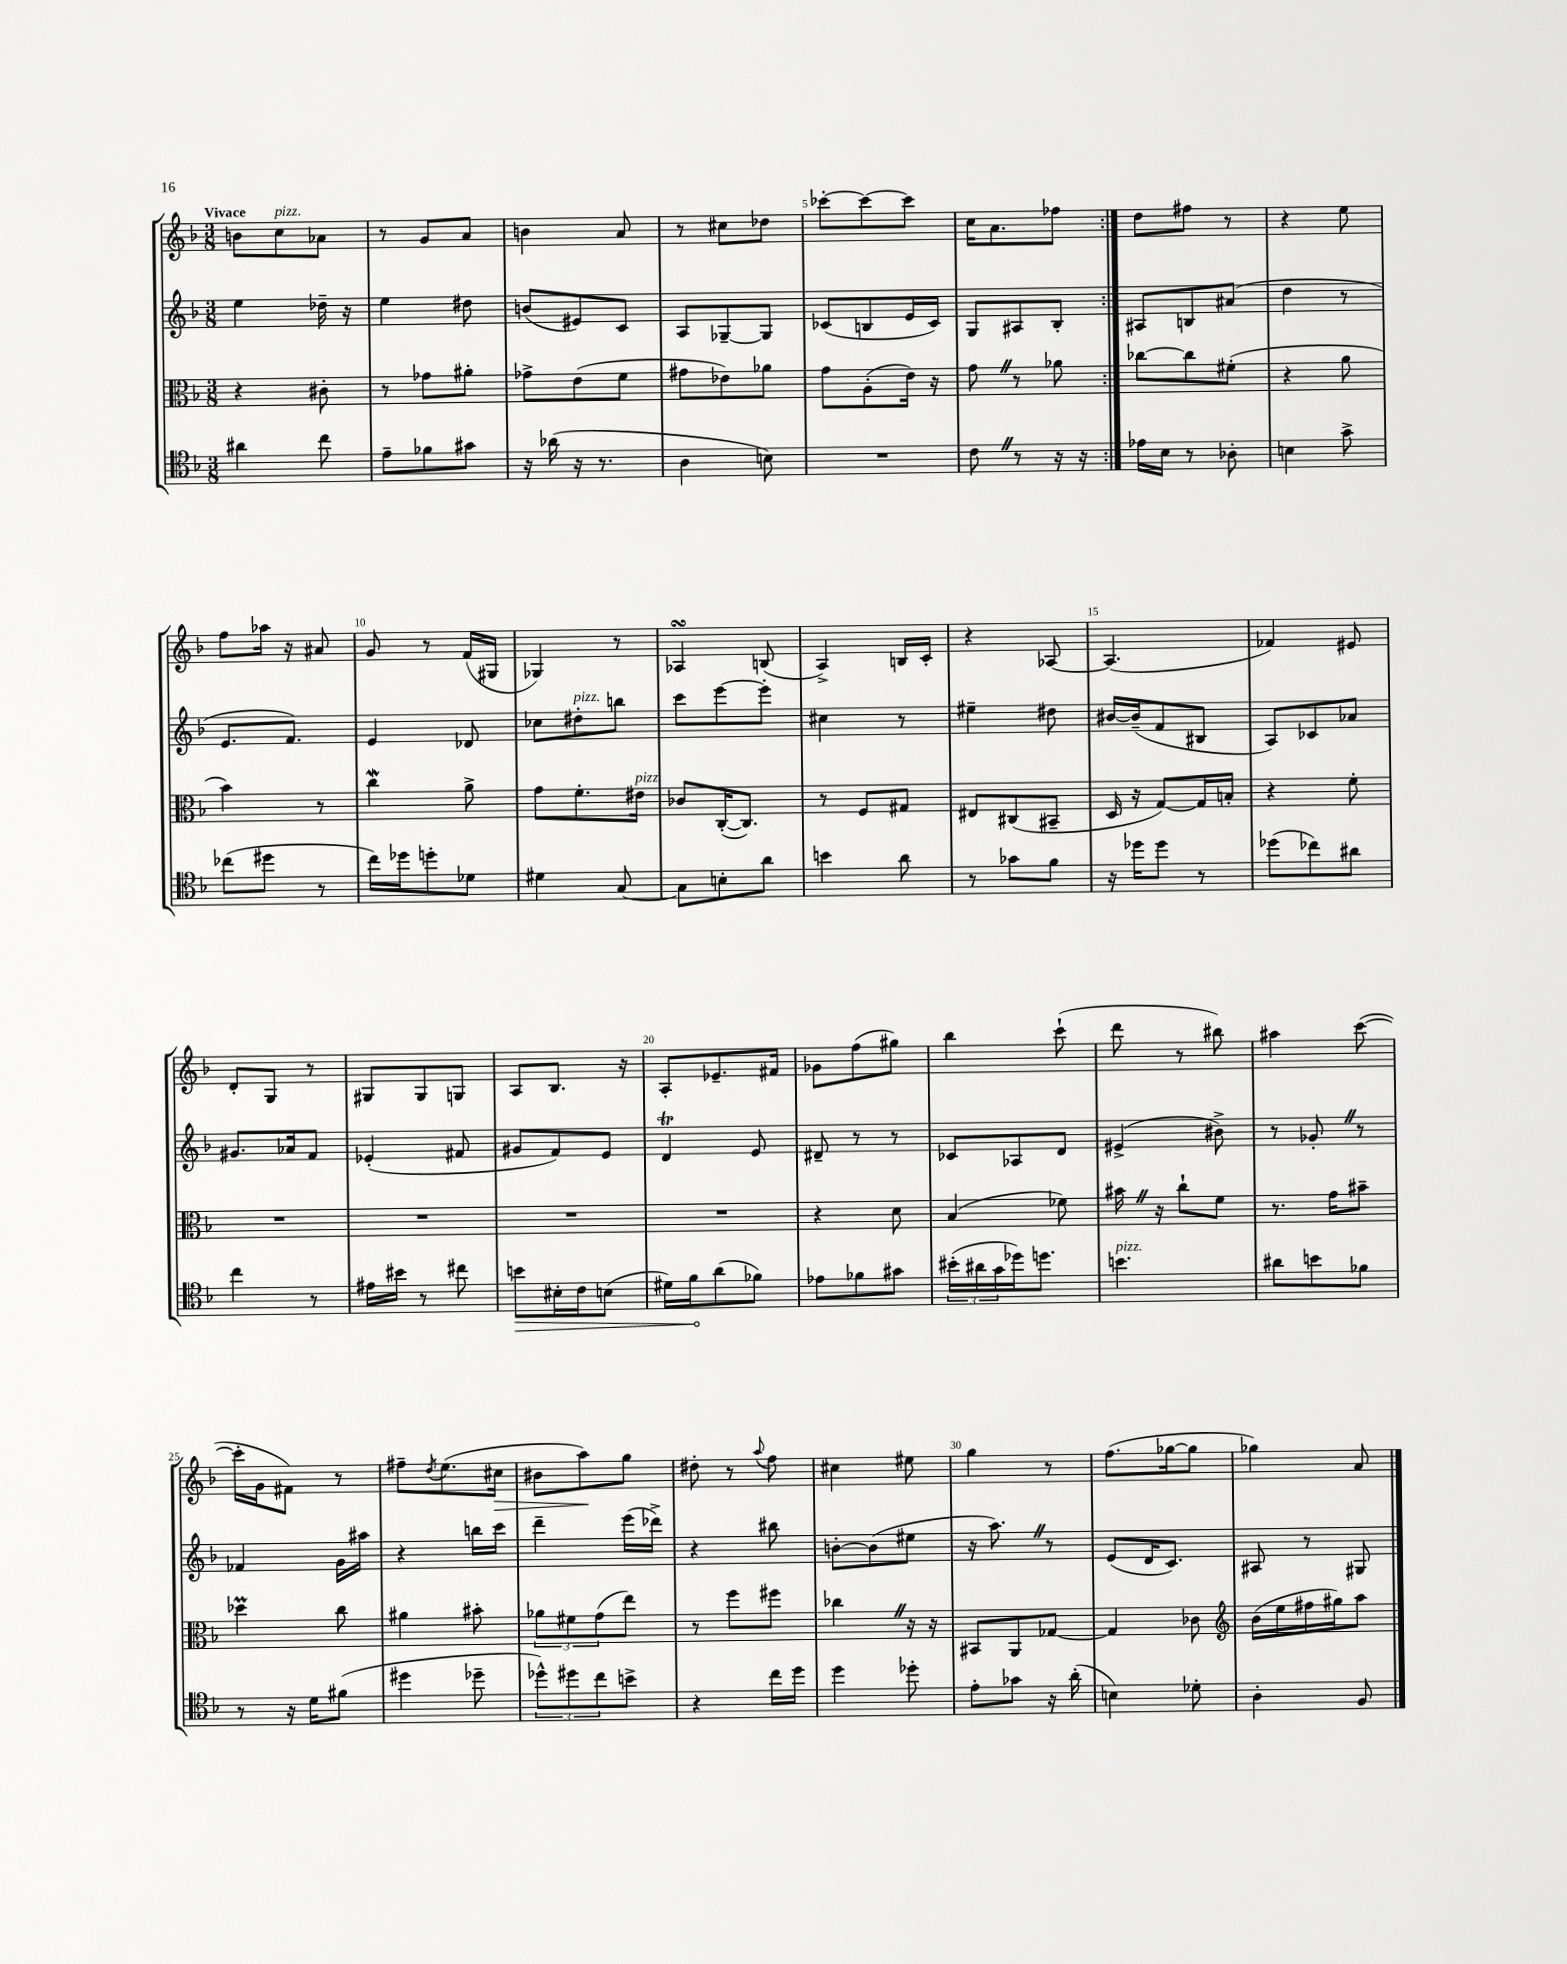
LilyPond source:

<<
\new StaffGroup <<
\new Staff = "s0" {
    \clef treble \key f \major \numericTimeSignature \time 3/8 \tempo "Vivace"
    \repeat volta 2 { b'8 c''8^\markup { \italic "pizz." } aes'8 |
    r8 g'8 a'8 |
    b'4 a'8 |
    r8 cis''8 des''8 |
    ces'''8~-. ces'''8~ ces'''8 |
    c''16 a'8. fes''8 | }
    d''8 fis''8 r8 |
    r4 e''8 |
    f''8 aes''16 r16 ais'8 |
    g'8 r8 f'16( gis16 |
    ges4) r8 |
    aes4\turn b8( |
    a4->) b16 c'16-. |
    r4 aes8~ |
    aes4.( |
    fes'4) eis'8 |
    d'8-. g8 r8 |
    gis8 gis8 g8 |
    a8 bes8. r16 |
    a8-. ees'8.-- fis'16 |
    ges'8 f''8( gis''8) |
    bes''4 c'''8-!( |
    d'''8 r8 bis''8) |
    ais''4 c'''8~( |
    c'''16-. g'16 fis'8) r8 |
    fis''8-- \acciaccatura { d''8 } e''8.( cis''16\> |
    bis'8 a''8\!) g''8 |
    dis''8-. r8 \appoggiatura { a''8 } f''8 |
    cis''4 eis''8 |
    g''4 r8 |
    f''8.( ges''16~ ges''8 |
    ges''4) a'8 \bar "|." |
}
\new Staff = "s1" {
    \clef treble \key f \major \numericTimeSignature \time 3/8
    \repeat volta 2 { e''4 des''16-- r16 |
    e''4 dis''8 |
    b'8( eis'8) c'8 |
    a8 ges8~-- ges8 |
    ces'8( b8 e'16 ces'16) |
    g8 ais8 bes8-. | }
    ais8 b8 ais'8( |
    d''4 r8 |
    e'8. f'8.) |
    e'4 des'8 |
    ces''8 dis''8-.^\markup { \italic "pizz." } b''8 |
    c'''8 e'''8~ e'''8-. |
    cis''4 r8 |
    eis''4-- dis''8 |
    bis'16~ bis'16--( f'8 bis8 |
    a8) ces'8 aes'8 |
    gis'8. aes'16 f'8 |
    ees'4-.( fis'8 |
    gis'8 f'8) e'8 |
    d'4\trill e'8 |
    dis'8-- r8 r8 |
    ces'8 aes8 d'8 |
    eis'4->( bis'8->) |
    r8 ges'8-. \once \override BreathingSign.text = \markup { \musicglyph "scripts.caesura.straight" } \breathe r8 |
    fes'4 g'16 ais''16 |
    r4 b''16 c'''16 |
    d'''4-- e'''16( des'''16->) |
    r4 bis''8 |
    b'8~-. b'8( eis''8 |
    r16 a''8.) \once \override BreathingSign.text = \markup { \musicglyph "scripts.caesura.straight" } \breathe r8 |
    e'8( d'16 c'8.) |
    ais8 r8 gis8 \bar "|." |
}
\new Staff = "s2" {
    \clef alto \key f \major \numericTimeSignature \time 3/8
    \repeat volta 2 { r4 cis'8-. |
    r8 ges'8 ais'8-. |
    ges'8-> e'8( f'8 |
    gis'8 ees'8) aes'8 |
    g'8 a8-.( e'16) r16 |
    g'8 \once \override BreathingSign.text = \markup { \musicglyph "scripts.caesura.straight" } \breathe r8 aes'8 | }
    ces''8~ ces''8 fis'8-.( |
    r4 a'8 |
    bes'4) r8 |
    c''4\mordent a'8-> |
    g'8 f'8.-. eis'16^\markup { \italic "pizz." } |
    ces'8 c16~-.( c8.) |
    r8 f8 gis8 |
    eis8 cis8( bis,8-- |
    d16 r16 g8~) g16 b16-. |
    r4 f'8-. |
    R4. |
    R4. |
    R4. |
    R4. |
    r4 d'8 |
    bes4( fes'8) |
    bis'16 \once \override BreathingSign.text = \markup { \musicglyph "scripts.caesura.straight" } \breathe r16 c''8-! f'8 |
    r8. g'16 bis'8-- |
    des''4\prall c''8 |
    ais'4 bis'8-. |
    \tuplet 3/2 { aes'8 fis'8 g'8( } e''8) |
    r8 f''8 fis''8 |
    ces''4 \once \override BreathingSign.text = \markup { \musicglyph "scripts.caesura.straight" } \breathe r16 r16 |
    bis,8 a,8 ges8~ |
    ges4 ces'8 |
    \clef treble bes'16( e''16 fis''16 gis''16) a''8 \bar "|." |
}
\new Staff = "s3" {
    \clef tenor \key f \major \numericTimeSignature \time 3/8
    \repeat volta 2 { ais'4 c''8 |
    e'8-- fes'8 gis'8 |
    r16 aes'16( r16 r8. |
    a4 b8) |
    R4. |
    c'8 \once \override BreathingSign.text = \markup { \musicglyph "scripts.caesura.straight" } \breathe r8 r16 r16 | }
    ees'16 bes16 r8 aes8-. |
    b4 g'8-> |
    ces''8( dis''8 r8 |
    c''16) des''16 d''8-. des'8 |
    dis'4 g8~ |
    g8 b8-. a'8 |
    b'4 a'8 |
    r8 ges'8 f'8 |
    r16 des''16 des''8 r8 |
    des''8( ces''8) ais'8 |
    c''4 r8 |
    eis'16 bis'16 r8 cis''8 |
    \once \override Hairpin.circled-tip = ##t b'8\> bis16-. c'16 b8( |
    dis'16) f'16\! a'8( fes'8) |
    ees'8 fes'8 gis'8 |
    \tuplet 3/2 { bis'16-.( ais'16 g'16 } des''16) d''8. |
    b'4.^\markup { \italic "pizz." } |
    ais'8 b'8 fes'8 |
    r8 r16 d'16 fis'8( |
    dis''4 des''8-- |
    \tuplet 3/2 { des''8-^) dis''8 c''8 } b'8-> |
    r4 c''16 d''16 |
    d''4 des''8-. |
    e'8-. ges'8 r16 a'16-.( |
    b4) des'8-. |
    a4-. f8 \bar "|." |
}
>>
>>
\layout { \context { \Score \override BarNumber.break-visibility = ##(#f #t #t) barNumberVisibility = #(every-nth-bar-number-visible 5) } }
